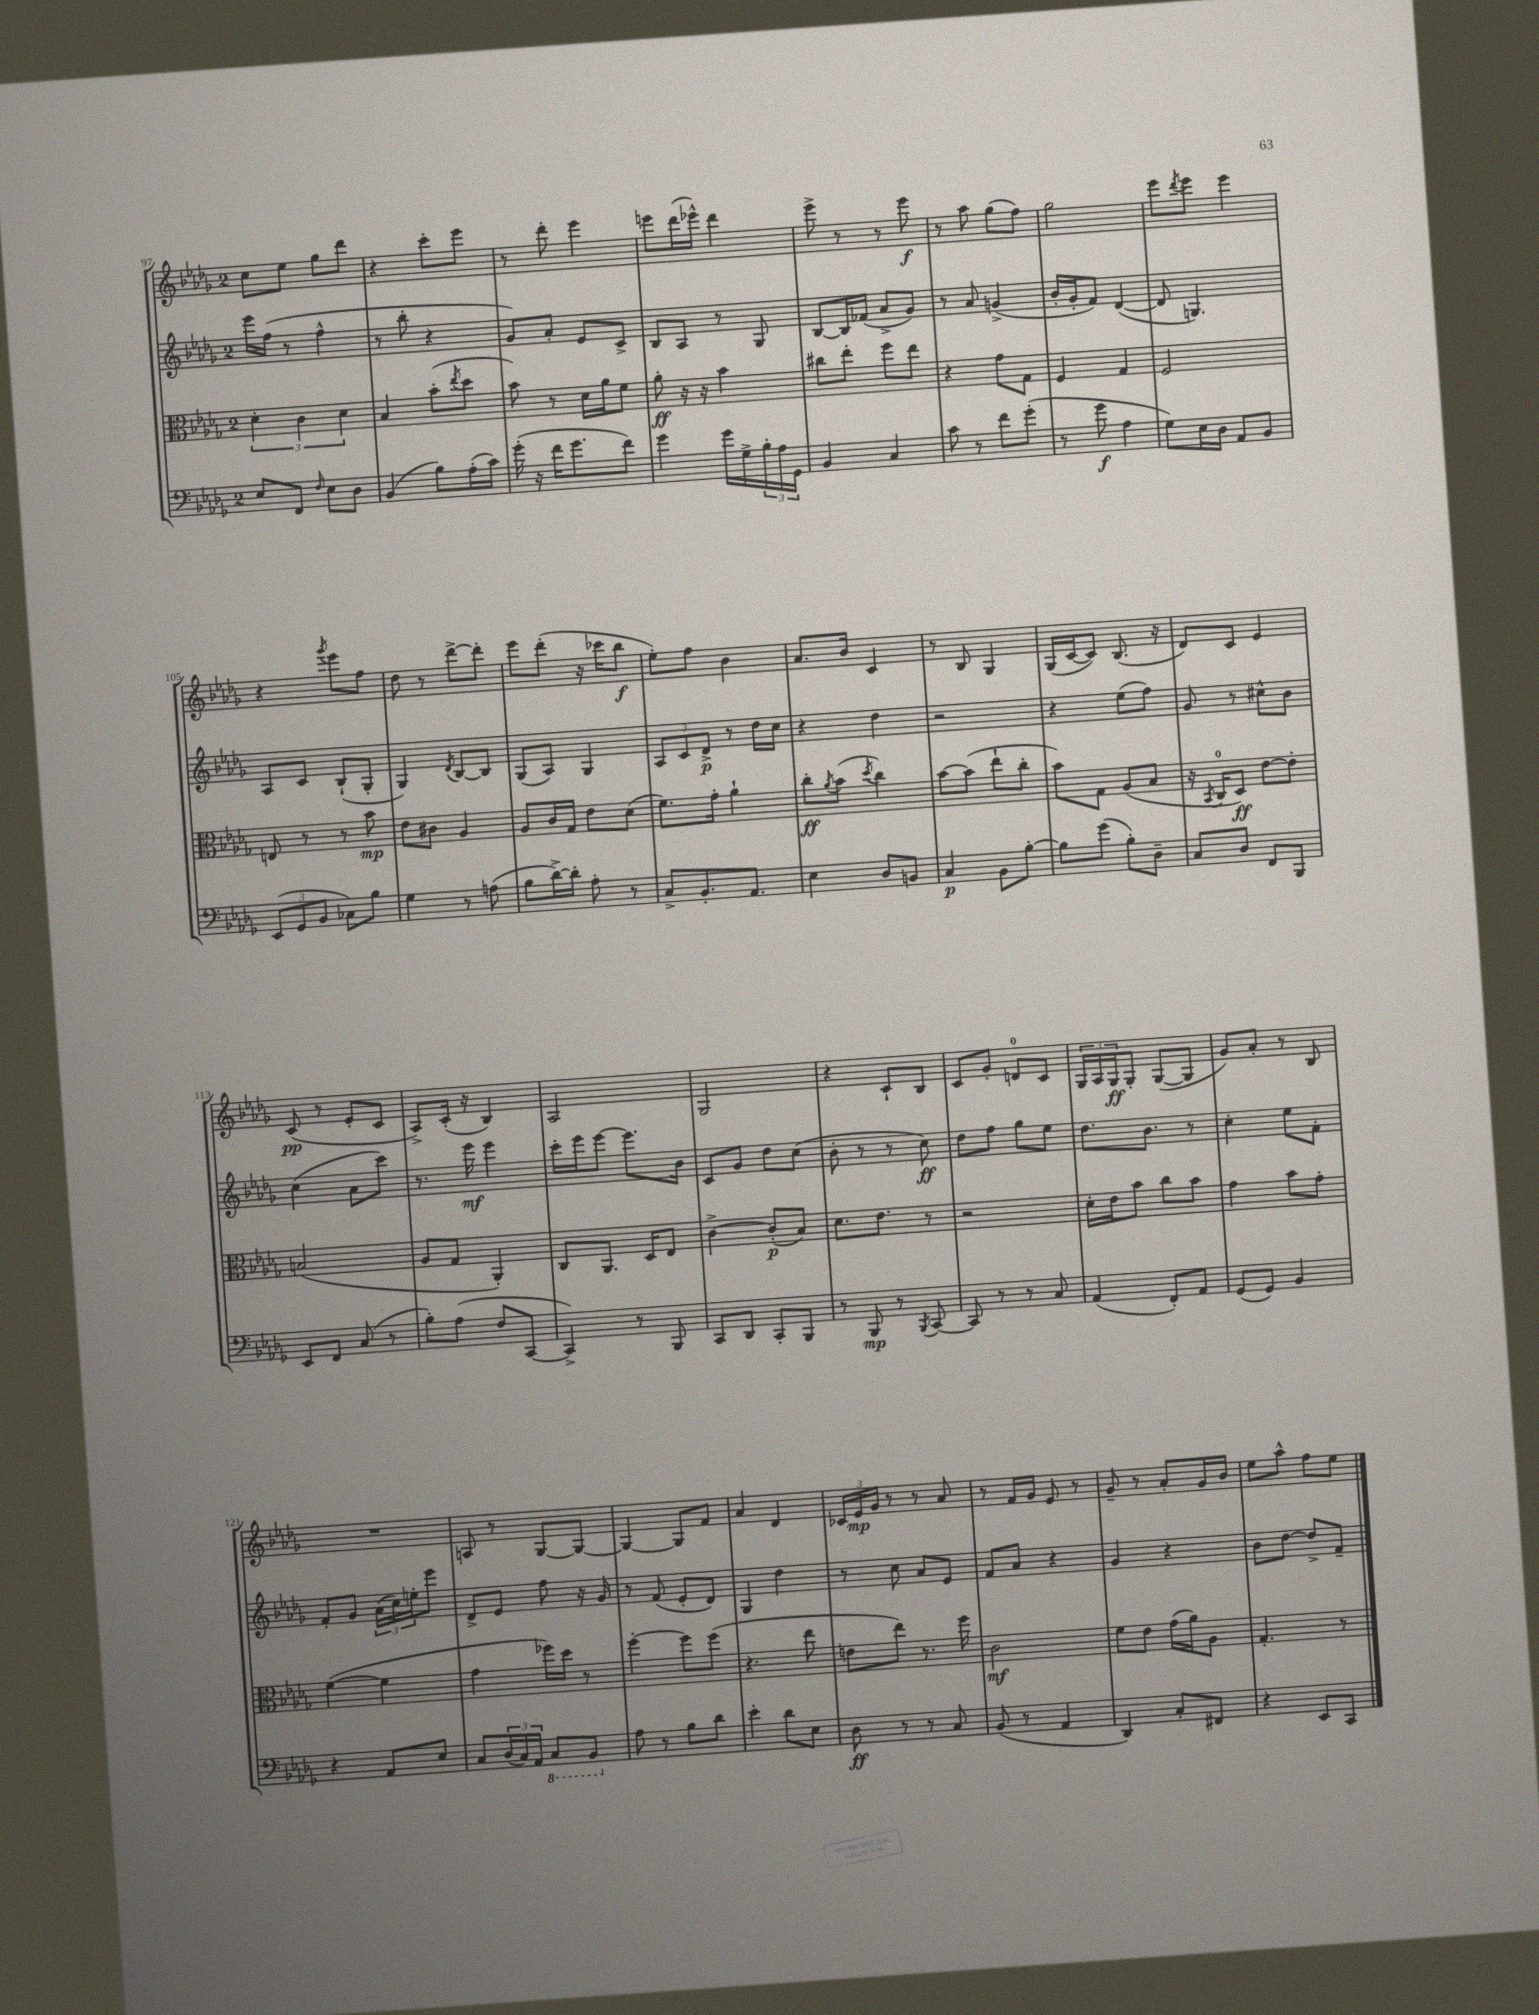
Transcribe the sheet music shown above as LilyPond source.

<<
\new StaffGroup <<
\new Staff = "s0" {
    \clef treble \key des \major \once \override Staff.TimeSignature.style = #'single-digit \time 2/4
    c''8 ees''8 ges''8 des'''8 |
    r4 c'''8-. ees'''8 |
    r8 des'''8-. ees'''4 |
    e'''8 des'''16( ees'''16-^) des'''4 |
    ees'''8-> r8 r8 ees'''8\f |
    r8 aes''8 ges''8( f''8) |
    ges''2 |
    ees'''8 \acciaccatura { des'''8 } ees'''8 ees'''4 |
    r4 \acciaccatura { ges'''8 } ees'''8 f''8 |
    des''8 r8 des'''8~-> des'''8-. |
    ees'''8 des'''8-.( r16 ces'''16 bes''8\f |
    ees''8-.) f''8 bes'4 |
    aes'8. bes'16 c'4 |
    r8 bes8 ges4 |
    ges16( c'16~ c'8) bes8.( r16 |
    des'8) c'8 ees'4 |
    c'8\pp( r8 ees'8-. c'8 |
    aes8->) c'16-.( r16 bes4) |
    aes2 |
    ges2 |
    r4 c'8-! bes8 |
    c'8 ges'8-. d'8-0 c'8 |
    \tuplet 3/2 { ges16 aes16 ges16\ff } ges8-. ges8~( ges8 |
    ges'8) aes'8-. r8 bes8 |
    R2 |
    a8 r8 ges8~ ges8~ |
    ges4~ ges8 f'8 |
    aes'4 des'4 |
    \tuplet 3/2 { ces'16 ees'16\mp ges'16 } r8 r8 aes'8 |
    r8 f'16 ges'16 ees'8 r8 |
    ges'8-- r8 aes'8-. ges'16 bes'16 |
    ees''8 aes''8-^ f''8 ees''8 \bar "|." |
}
\new Staff = "s1" {
    \clef treble \key des \major \once \override Staff.TimeSignature.style = #'single-digit \time 2/4
    ees'''16 f''16( r8 f''4-^ |
    r8 bes''8-. r4 |
    ges'8) aes'8-. ees'8 c'8-> |
    bes8 aes8 r8 ges8 |
    bes8~ bes16 fes'16( aes'8-> ges'8) |
    r8 aes'8 g'4->( |
    bes'16-. ges'16-. f'8) des'4~( |
    des'8 g4.) |
    aes8 c'8 bes8-!( ges8-. |
    ges4) \acciaccatura { des'8 } bes8~ bes8 |
    ges8( aes8) ges4 |
    \tuplet 3/2 { aes8 c'8 des'8->\p } r8 des''16 c''16 |
    r4 des''4 |
    r2 |
    r4 ees''8( f''8) |
    ges'8 r8 cis''8-^ bes'8 |
    c''4( aes'8 c'''8) |
    r8. ees'''16\mf ees'''4 |
    c'''16-. ees'''16 ees'''8~ ees'''8. bes'16 |
    c'8 ges'8 des''8 c''8( |
    bes'8-. r8 r8 c''8\ff) |
    des''8 f''8 ges''8 ees''8 |
    des''8. bes'8. r8 |
    c''4-. ees''8 f'8-. |
    f'8-. ges'8 \tuplet 3/2 { aes'16( c''16) e''16-. } ees'''8 |
    des'8-> ees'8 f''8 r16 ges'16 |
    r8 f'8( ees'8-. des'8) |
    ges4 des''4 |
    r8 c''8 aes'8 ees'8 |
    f'8 aes'8 r4 |
    ges'4 r4 |
    bes'8 des''8~ des''8-> f'8-- \bar "|." |
}
\new Staff = "s2" {
    \clef alto \key des \major \once \override Staff.TimeSignature.style = #'single-digit \time 2/4
    \tuplet 3/2 { des'4-. c'4 des'4 } |
    bes4 bes'8-.( \acciaccatura { ees''8 } des''8 |
    bes'8) r8 des'16 aes'16 f'8 |
    aes'8-.\ff r16 r16 bes'4 |
    cis''8 ees''8-. f''8 ees''8 |
    r4 ges'8 ges8 |
    f4 ges4 |
    f2 |
    e8 r8 r8 bes'8\mp |
    ees'8 cis'8 aes4 |
    aes8 c'16 ges16 ees'8 des'8( |
    f'8.) ges'16-. aes'4-! |
    c''8-.\ff \acciaccatura { aes'8 } bes'8( \acciaccatura { des''8 } c''4) |
    bes'8~ bes'8( ees''8-! c''8-. |
    bes'8) ges8 aes8( bes8 |
    r16 \acciaccatura { bes,8 } c16-0 des8\ff) ees'8~ ees'8-. |
    b2( |
    aes8 ges8 aes,4-.) |
    c8 aes,8. des16 ees8 |
    c'4~-> c'8-.\p( bes8) |
    des'8. ees'8. r8 |
    r2 |
    des'16-. ees'16 bes'8 c''8 bes'8 |
    ges'4 bes'8 ges'8-. |
    f'4~( f'4 |
    ges'4 fes''16) des''16 r8 |
    f''4~-. f''8 f''8( |
    r4. ees''8 |
    e'8 ees''8) r8. f''16 |
    c'2\mf |
    f'8 ees'8 ges'16( aes'16) aes8 |
    ges4.-. r8 \bar "|." |
}
\new Staff = "s3" {
    \clef bass \key des \major \once \override Staff.TimeSignature.style = #'single-digit \time 2/4
    ees8 f,8 \grace { f16 } ees8 des8 |
    bes,4( bes8) aes16-.( c'16) |
    ges'16-.( r16 f'16 ges'8. f'8) |
    ges'4 ges'16 ges16-> \tuplet 3/2 { bes16-. aes16 ges,16 } |
    bes,4 c4 |
    c'8 r8 f'8 ges'8-.( |
    r8 ges'8\f aes4 |
    ges8) ees16 des16 aes,8 bes,8 |
    \tuplet 3/2 { ees,8( ges,8 bes,8 } ces8) bes8 |
    ges4 r8 a8( |
    bes8 des'16~->) des'16-. aes8-. r8 |
    c8-> bes,8.-. aes,8. |
    ees4 des8 b,8 |
    c4\p bes,8 bes8~-. |
    bes8 ges'8( bes8-.) des8-- |
    c8 des8 f,8 bes,,8 |
    ees,8 f,8 c8( r8 |
    bes8-.) aes8( f8 c,8~ |
    c,4->) r8 bes,,8 |
    c,8 des,8 c,8-. bes,,8 |
    r8 bes,,8\mp r8 \acciaccatura { bes,,8 } c,8~ |
    c,8 r8 r8 c8 |
    aes,4( f,8-.) aes,8 |
    ges,8( ges,8) bes,4 |
    r4 aes,8 ees8 |
    c8 \tuplet 3/2 { des16( c16) aes,16 } \ottava #-1 c,8 bes,,8 \ottava #0 |
    aes8 r8 bes8 des'8 |
    ees'4-. des'8 ees8 |
    des8\ff r8 r8 c8 |
    bes,8( r8 aes,4 |
    des,4) c8-. fis,8 |
    r4 ees,8 c,8 \bar "|." |
}
>>
>>
\layout { \context { \Score currentBarNumber = #97 } }
